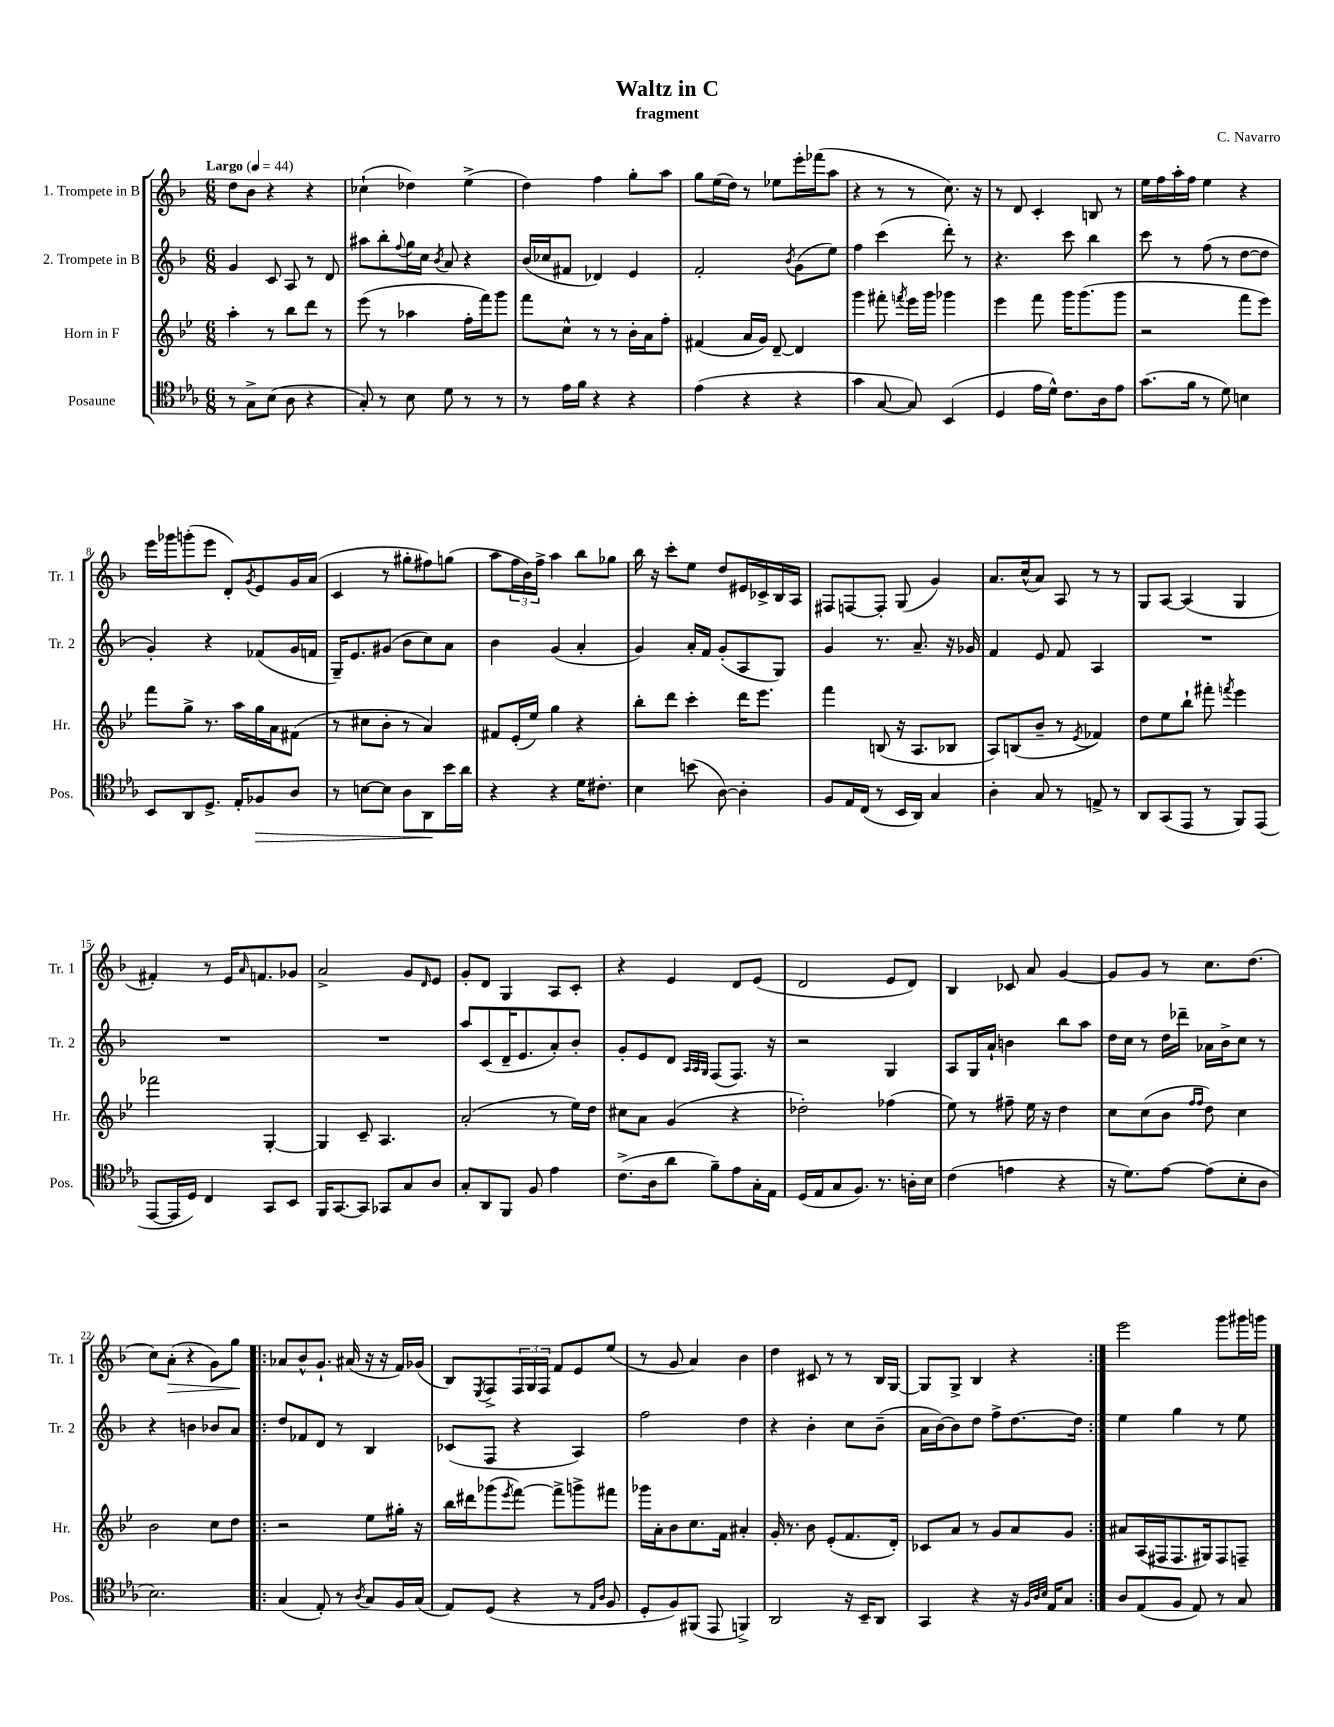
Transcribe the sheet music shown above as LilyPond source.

\header { title = "Waltz in C" composer = "C. Navarro" subtitle = "fragment" }
<<
\new StaffGroup <<
\new Staff = "s0" \with { instrumentName = "1. Trompete in B" shortInstrumentName = "Tr. 1" } {
    \clef treble \key f \major \numericTimeSignature \time 6/8 \tempo "Largo" 4 = 44
    d''8 bes'8 r4 r4 |
    ces''4-!( des''4) e''4->( |
    d''4) f''4 g''8-. a''8 |
    g''8 e''16( d''16) r8 ees''8 e'''16-. fes'''16( a''8 |
    r4 r8 r8 c''8.) r16 |
    r8 d'8 c'4-. b8 r8 |
    e''16 f''16 a''16-. f''16 e''4 r4 |
    e'''16 ges'''16 g'''8-.( e'''8 d'8-.) \acciaccatura { g'8 } e'8 g'16 a'16( |
    c'4 r8 gis''8-. fis''8) g''8( |
    a''8 \tuplet 3/2 { f''16 bes'16) f''16-> } a''4 bes''8 ges''8 |
    bes''16 r16 c'''8-. e''8 d''8 eis'16 ces'16-> bes16 a16 |
    fis8 f8~ f8-. g8( g'4) |
    a'8. c''16-^( a'8) a8 r8 r8 |
    g8 a8~ a4( g4 |
    fis'4-.) r8 e'16 \grace { a'16 } f'8. ges'8 |
    a'2-> g'8 \grace { d'16 } e'8 |
    g'8-. d'8 g4 a8 c'8-. |
    r4 e'4 d'8 e'8( |
    d'2 e'8 d'8) |
    bes4 ces'8 a'8 g'4~ |
    g'8 g'8 r8 c''8. d''8.( |
    c''8) a'8-.\>( r4 g'8) g''8\! |
    \repeat volta 2 { aes'8 bes'8-^ g'8.-! ais'16( r16 r16 f'16) ges'16( |
    bes8) \acciaccatura { e8 } f8-> \tuplet 3/2 { f16 g16 f16 } f'8 e'8 e''8( |
    r8 g'8 a'4) bes'4 |
    d''4 cis'8 r8 r8 bes16 g16~ |
    g8 g8-> bes4 r4 | }
    e'''2 g'''8 gis'''16 g'''16 \bar "|." |
}
\new Staff = "s1" \with { instrumentName = "2. Trompete in B" shortInstrumentName = "Tr. 2" } {
    \clef treble \key f \major \numericTimeSignature \time 6/8
    g'4 c'8 a8 r8 d'8 |
    ais''8 bes''8-. \appoggiatura { f''8 } g''16 c''16 \acciaccatura { bes'8 } a'8 r4 |
    bes'16( ces''16 fis'8 des'4) e'4 |
    f'2-. \acciaccatura { bes'8 } g'8( e''8) |
    f''4 c'''4( d'''8-.) r8 |
    r4. c'''8 bes''4 |
    c'''8 r8 f''8( r8 d''8~ d''8 |
    g'4-.) r4 fes'8( g'16 f'16 |
    g16--) e'8. gis'8( bes'8 c''8) a'8 |
    bes'4 g'4( a'4-. |
    g'4) a'16-. f'16 g'8-.( a8 g8) |
    g'4 r8. a'8.-- r16 ges'16 |
    f'4 e'8 f'8 a4 |
    R2. |
    R2. |
    R2. |
    a''8 c'8( d'16-- e'8. a'8-.) bes'8-. |
    g'8-. e'8 d'8 \grace { a32 a32 g32 } f8( f8.) r16 |
    r2 g4 |
    a8 g16 a'16-! b'4 bes''8 a''8 |
    d''16 c''16 r8 d''16 des'''16-- aes'16 bes'16-> c''8 r8 |
    r4 b'4 bes'8 a'8 |
    \repeat volta 2 { d''8 fes'8 d'8 r8 bes4 |
    ces'8( f8 r4 a4) |
    f''2 d''4 |
    r4 bes'4-. c''8 bes'8--( |
    a'16 bes'16~) bes'8 d''8 f''8-> d''8.~ d''16 | }
    e''4 g''4 r8 e''8 \bar "|." |
}
\new Staff = "s2" \with { instrumentName = "Horn in F" shortInstrumentName = "Hr." } {
    \clef treble \key bes \major \numericTimeSignature \time 6/8
    a''4-. r8 bes''8 d'''8 r8 |
    ees'''8( r8 aes''4 f''16-. f'''16) g'''8 |
    f'''8 c''8-^ r8 r8 bes'16-. a'16 f''8-. |
    fis'4( a'16 g'16) d'8~-- d'4 |
    g'''4 fis'''8-. \acciaccatura { f'''8 } ees'''16 g'''16 ges'''4 |
    ees'''4 f'''8 g'''16 g'''8.( g'''8 |
    r2 f'''8 ees'''8) |
    f'''8 g''8-> r8. a''16 g''16 a'16 fis'8( |
    r8 cis''8 bes'8-. r8 a'4) |
    fis'8 ees'16-.( ees''16) g''4 r4 |
    bes''8-. d'''8 c'''4-. d'''16 ees'''8. |
    f'''4 b8( r16 a8. bes8 |
    a8) b8( bes'8-- r8 \acciaccatura { ees'8 } fes'4) |
    d''8 ees''8 bes''8-! fis'''8-. \acciaccatura { f'''8 } ees'''4 |
    fes'''2 g4~-. |
    g4 c'8-- a4. |
    a'2-.( r8 ees''16) d''16 |
    cis''8 a'8 g'4( r4 |
    des''2-.) fes''4( |
    ees''8) r8 fis''8-- ees''16 r16 d''4 |
    c''8 c''8( bes'8 \grace { f''16 f''16 } d''8) c''4 |
    bes'2 c''8 d''8 |
    \repeat volta 2 { r2 ees''8 gis''16-. r16 |
    bes''16 dis'''16 ges'''8( \acciaccatura { ees'''8 } f'''8~) f'''8-> g'''8-> fis'''8 |
    ges'''16 a'16-. bes'8 c''8. f'16 ais'4-. |
    g'16-. r8. bes'8 ees'8-.( f'8. d'16-.) |
    ces'8 a'8 r8 g'8 a'8 g'8 | }
    ais'8 a16( fis16 fis8. gis16) fis8 f8-- \bar "|." |
}
\new Staff = "s3" \with { instrumentName = "Posaune" shortInstrumentName = "Pos." } {
    \clef tenor \key ees \major \numericTimeSignature \time 6/8
    r8 g8-> bes8( aes8 r4 |
    g8-.) r8 bes8 d'8 r8 r8 |
    r8 ees'16 f'16 r4 r4 |
    ees'4( r4 r4 |
    g'4 g8~ g8) bes,4( |
    d4 ees'16 d'16-^) c'8. aes16 ees'8 |
    g'8.( f'16 r8 d'8) b4 |
    bes,8 aes,8 d8.-> ees16-. fes8\> aes8 |
    r8 b8~ b8 aes8 aes,8\! bes'16 aes'16 |
    r4 r4 d'16 cis'8.-. |
    bes4 b'8( aes8~) aes4-. |
    f8 ees16 c16( r8 bes,16 aes,16) g4 |
    aes4-. g8 r8 e8-> r8 |
    aes,8 g,8( ees,8 r8 f,8) ees,8( |
    ees,8~ ees,16 d16) c4 g,8 bes,8 |
    f,16 g,8.~ g,8 ges,8 g8 aes8 |
    g8-. aes,8 f,8 f8 ees'4 |
    c'8.->( aes16 aes'8 f'8--) ees'8 g16-. ees16 |
    d16( ees16 g8 f8.) r8. a16-. bes16 |
    c'4( e'4 r4 |
    r16 d'8.) ees'8~ ees'8( bes8-. aes8 |
    bes2.) |
    \repeat volta 2 { g4( ees8-.) r8 \acciaccatura { aes8 } g8 f16 g16( |
    ees8) d8( r4 r8 \grace { ees16 aes16 } f8 |
    d8-. f8) fis,8( ees,8 f,4->) |
    aes,2 r16 bes,16-- aes,8 |
    g,4 r4 r16 \grace { f32 aes32 bes32 } ees16 g8 | }
    aes8 ees8( f8 ees8) r8 g8 \bar "|." |
}
>>
>>
